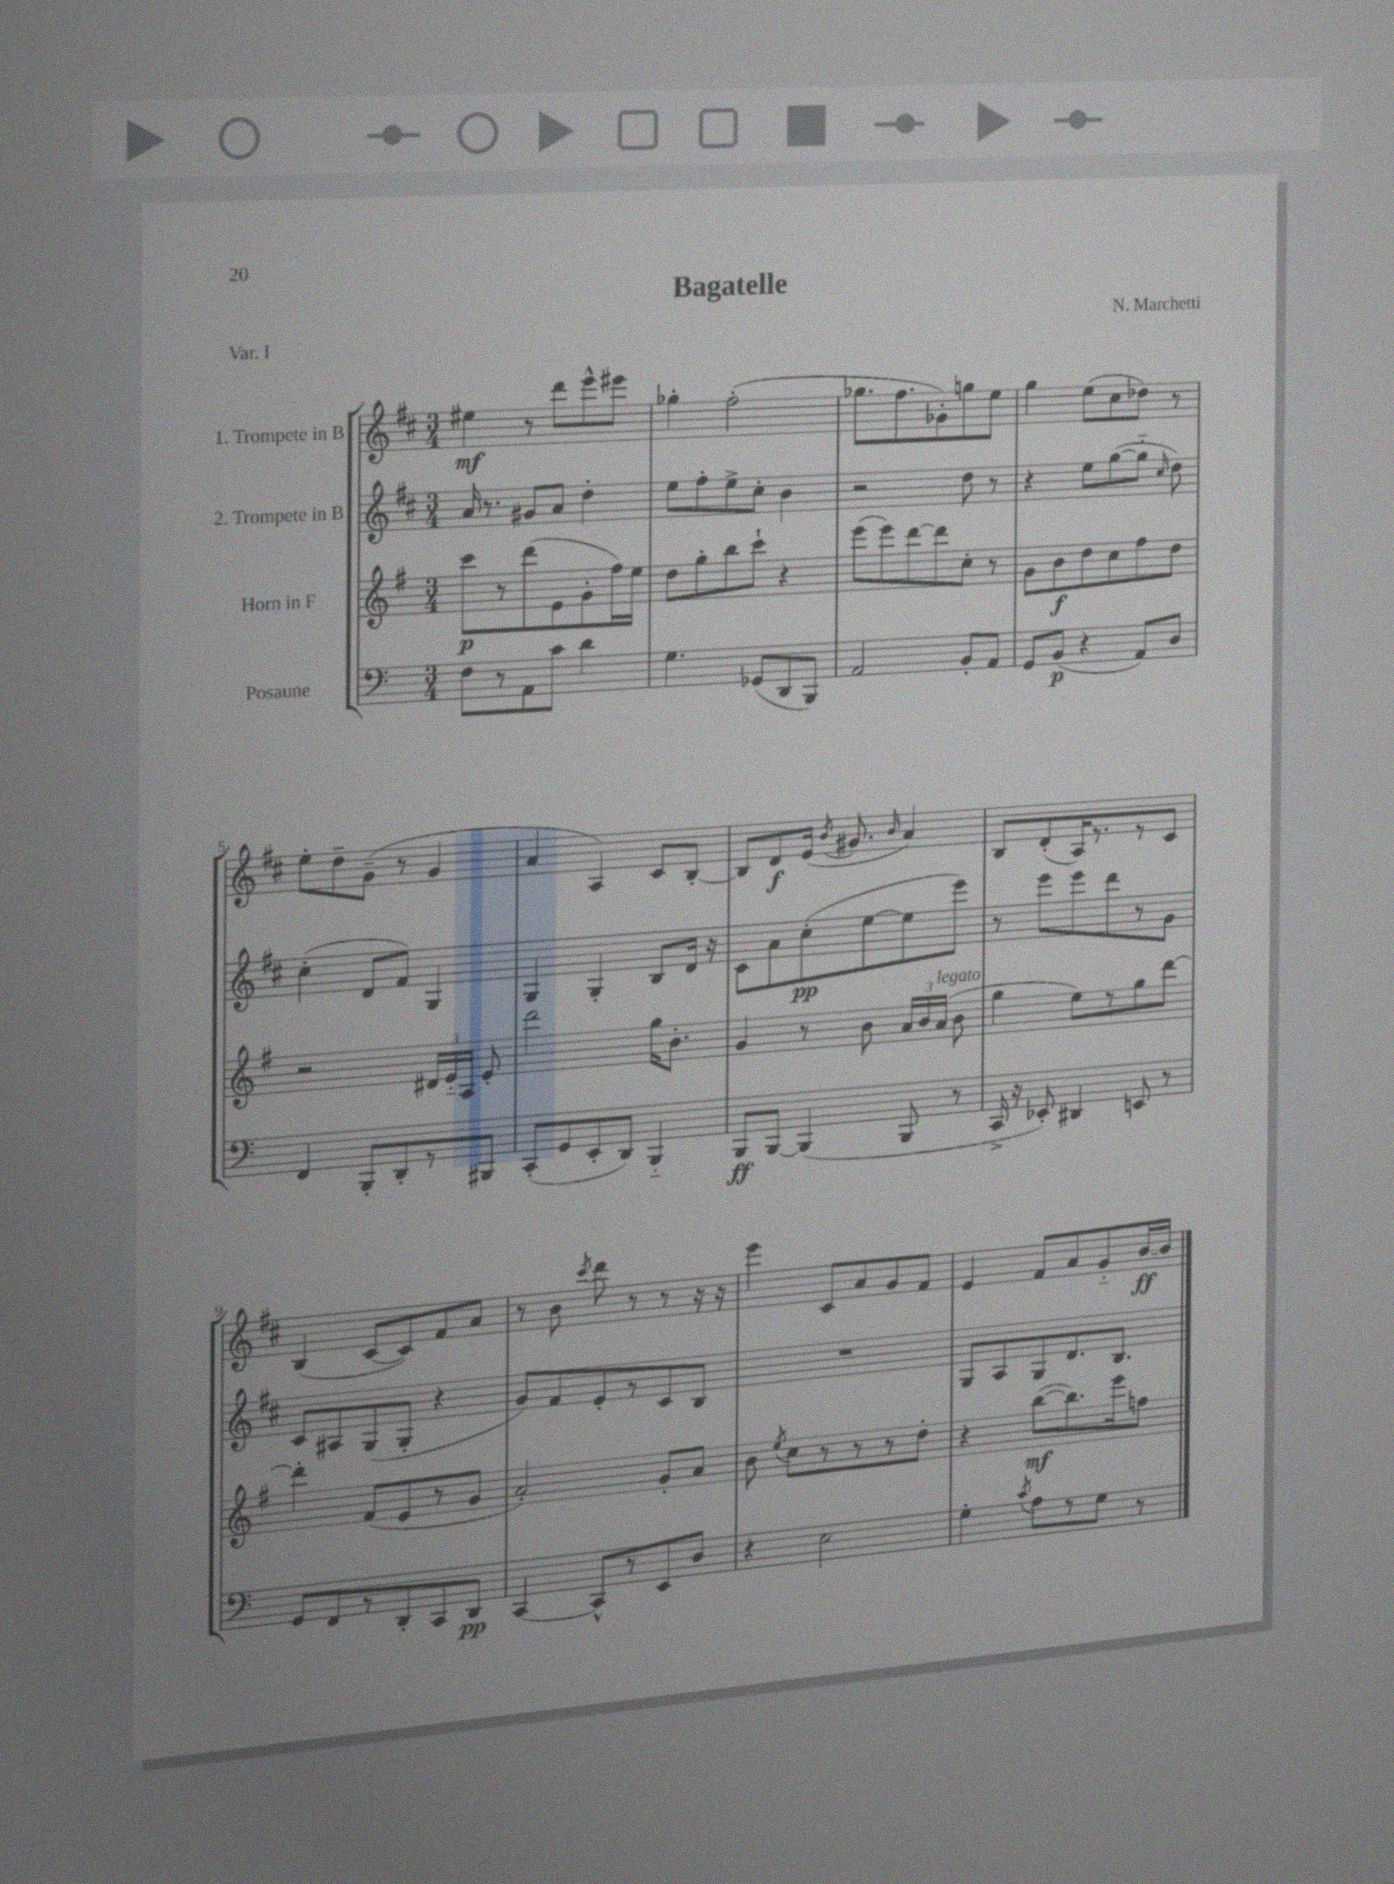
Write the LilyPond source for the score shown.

\header { title = "Bagatelle" composer = "N. Marchetti" piece = "Var. I" }
<<
\new StaffGroup <<
\new Staff = "s0" \with { instrumentName = "1. Trompete in B" } {
    \clef treble \key d \major \numericTimeSignature \time 3/4
    \autoBeamOff eis''4\mf r8 d'''8[ e'''8-^ eis'''8] |
    ges''4-. fis''2-.( |
    ges''8.[ fis''8. ges'8-.) g''8 e''8] |
    g''4 e''8[( cis''8 des''8]) r8 |
    e''8[-. d''8-- g'8]--( r8 g'4 |
    a'4 a4) cis'8[ b8]~-. |
    b8[ d'8\f e'16]( \acciaccatura { b'8 } gis'8. \grace { b'16 } a'4) |
    b8[ d'8-.( a16) r8. r8 cis'8] |
    b4( cis'8[~ cis'8) fis'8 a'8] |
    r8 b'8 \acciaccatura { cis'''8 } d'''8 r8 r8 r16 r16 |
    e'''4 cis'8[ a'8 g'8 fis'8] |
    e'4 fis'8[ a'8 g'8-_ b'16~\ff b'16] \bar "|." |
}
\new Staff = "s1" \with { instrumentName = "2. Trompete in B" } {
    \clef treble \key d \major \numericTimeSignature \time 3/4
    \autoBeamOff a'16 r8. gis'8[ a'8] d''4-. |
    e''8[ fis''8-. e''8-> cis''8]-. b'4 |
    r2 d''8 r8 |
    r4 e''8[ g''8~( g''8]-_ \grace { cis''16 } d''8) |
    cis''4-.( d'8[ fis'8]) g4 |
    g4 g4-. b8[ d'16] r16 |
    cis'8[ a'8 cis''8-.\pp( e''8~ e''8 e'''8]) |
    r8 e'''8[ e'''8 d'''8 r8 g'8] |
    cis'8[ ais8 g8( g8]-. r4 |
    g'8[) fis'8 e'8-. r8 cis'8 b8] |
    R2. |
    g8[ a8 g8 d'8. b8.] \bar "|." |
}
\new Staff = "s2" \with { instrumentName = "Horn in F" } {
    \clef treble \key g \major \numericTimeSignature \time 3/4
    \autoBeamOff c'''8[\p r8 d'''8( e'8 g'8-. fis''16) e''16] |
    d''8[ g''8-. b''8 c'''8]-! r4 |
    e'''8[( e'''8) d'''8~ d'''8 c''8]-. r8 |
    g'8[ b'8\f d''8 c''8 fis''8 d''8] |
    r2 \tuplet 3/2 { dis'16[ e'16-_ a16] } e'8-. |
    d'''2 g''16[ b'8.]-. |
    g'4 r8 b'8 \tuplet 3/2 { a'16[ b'16 a'16]^\markup { \italic "legato" }( } b'8 |
    g''4 e''8[) r8 g''8 d'''8]~ |
    d'''4-. fis'8[( e'8 r8 g'8] |
    a'2-.) g'8[-. a'8] |
    b'8 \acciaccatura { e''8 } c''8[ r8 r8 r8 d''8]-. |
    r4 b''8[~\mf( b''8.) e'''16 f''8] \bar "|." |
}
\new Staff = "s3" \with { instrumentName = "Posaune" } {
    \clef bass \key c \major \numericTimeSignature \time 3/4
    \autoBeamOff f8[ r8 a,8 c'8] d'4 |
    g4. ges,8[( d,8 b,,8]) |
    a,2 b,8[-. a,8] |
    g,8[ b,8]\p( r4 a,8[) d8] |
    f,4 b,,8[-. d,8-. r8 bis,,8] |
    c,8[-.( g,8 e,8-. d,8]) b,,4-_ |
    b,,8[\ff b,,8]~ b,,4( b,,8 r8 |
    c,16-> r16 ees,8-.) dis,4 e,8 r8 |
    g,8[ f,8 r8 d,8-. c,8 d,8]\pp |
    c,4~ c,8[-^ r8 e,8 d8] |
    r4 e2 |
    g4-. \acciaccatura { c'8 } a8[ r8 g8] r8 \bar "|." |
}
>>
>>
